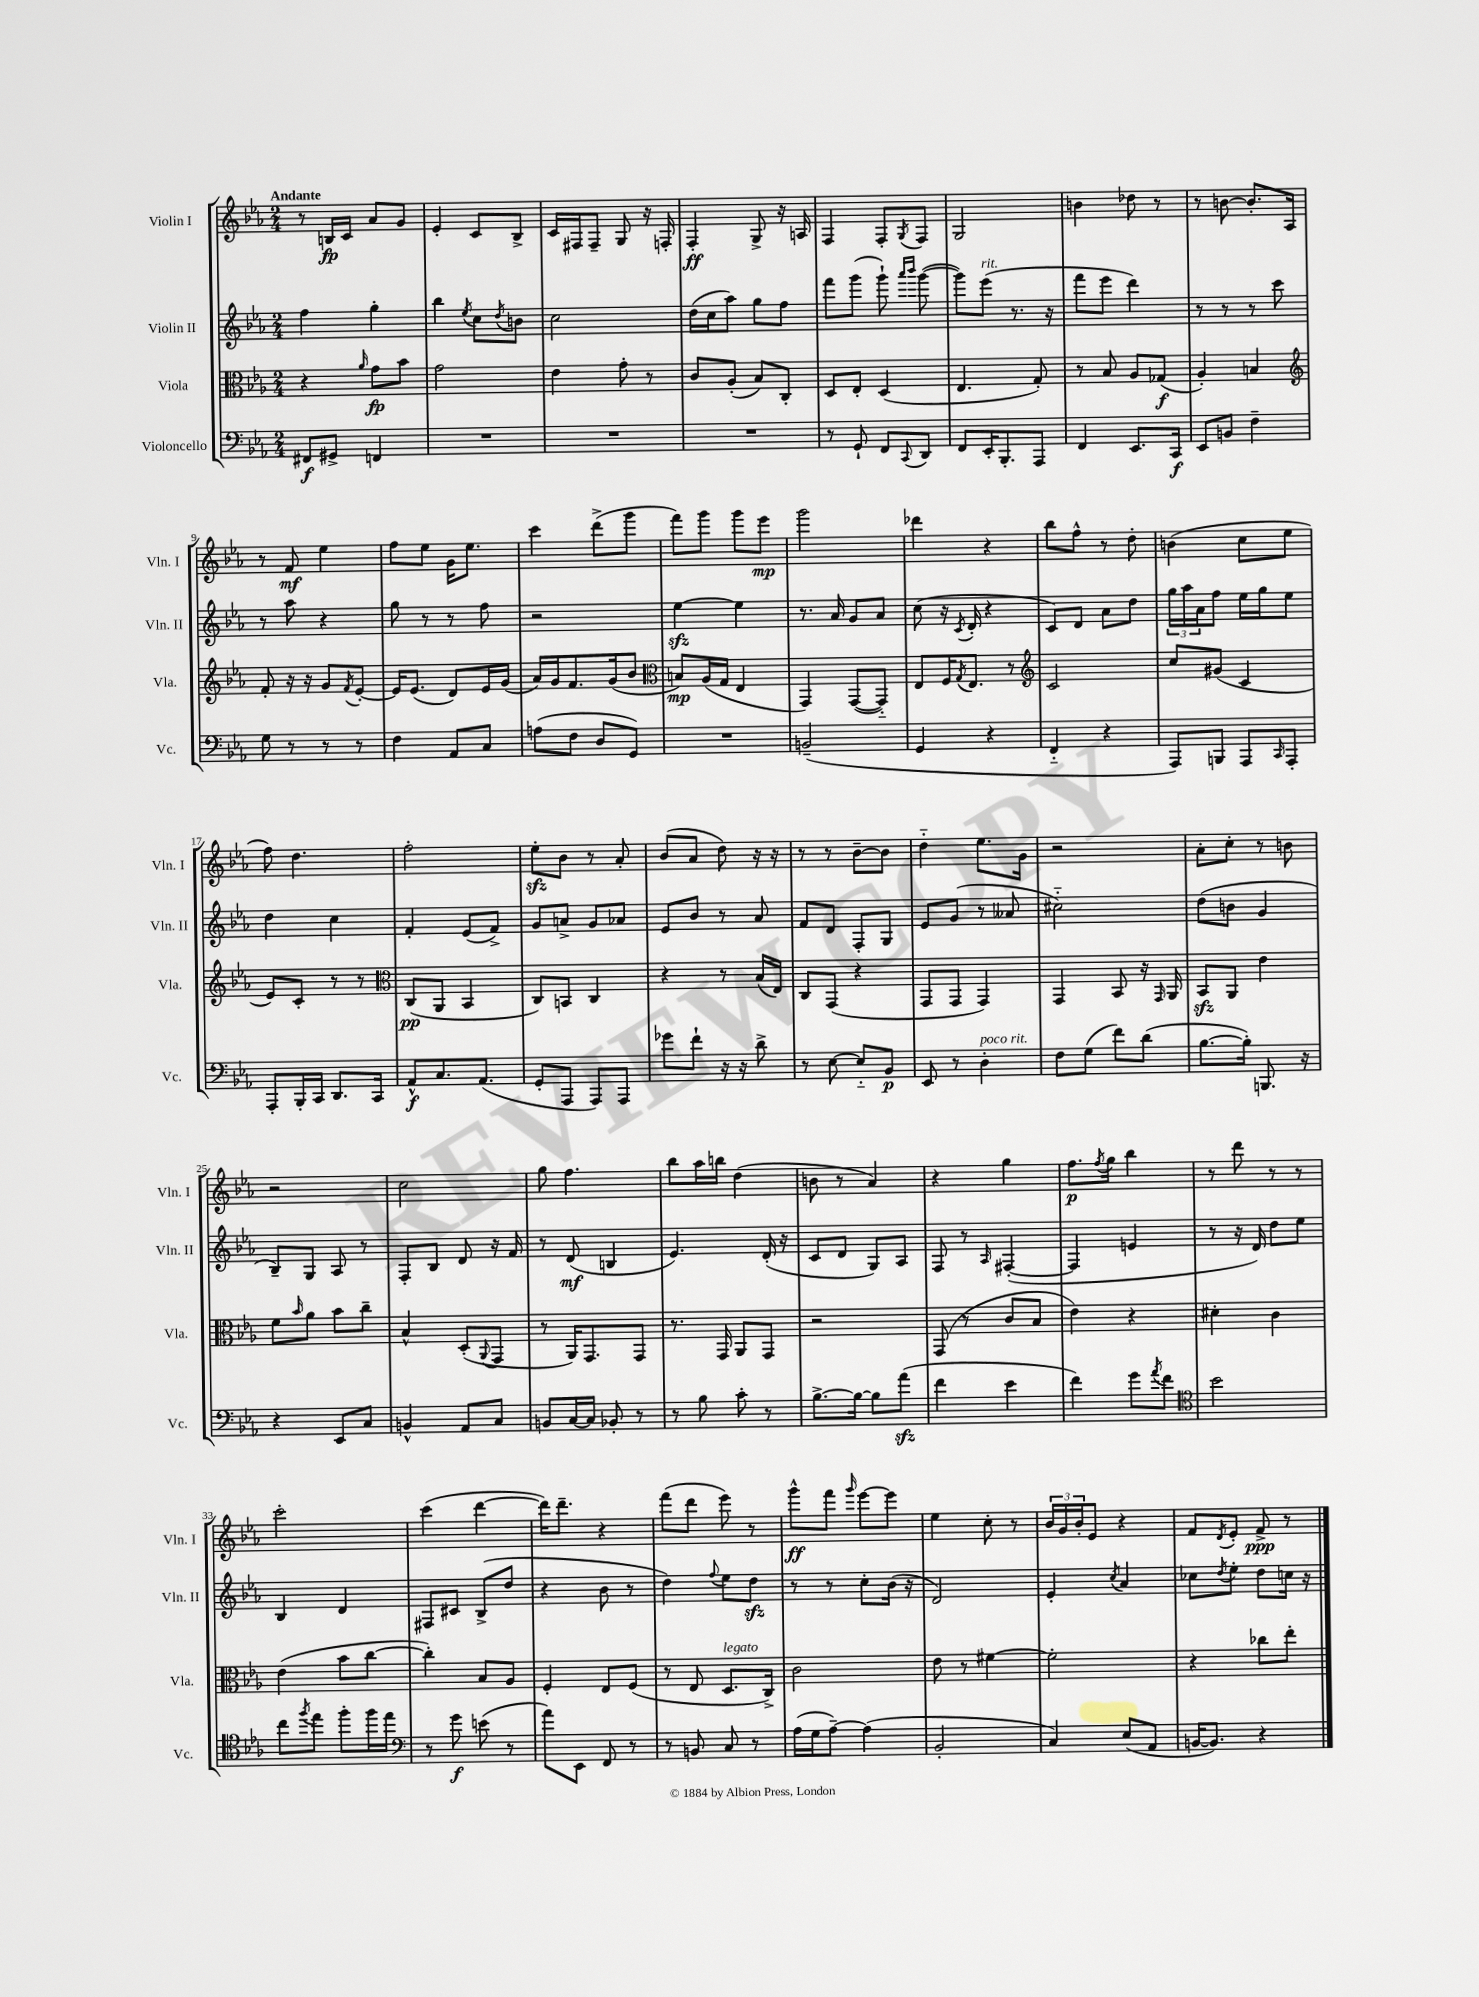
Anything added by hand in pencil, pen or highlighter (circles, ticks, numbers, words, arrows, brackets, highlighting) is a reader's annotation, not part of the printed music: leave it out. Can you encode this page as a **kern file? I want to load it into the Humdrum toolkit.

**kern	**kern	**kern	**kern
*staff4	*staff3	*staff2	*staff1
*clefF4	*clefC3	*clefG2	*clefG2
*k[b-e-a-]	*k[b-e-a-]	*k[b-e-a-]	*k[b-e-a-]
*M2/4	*M2/4	*M2/4	*M2/4
8FF#/L	4r	4ff\	8r
8GG#^/J	.	.	16B/LL
.	.	.	16c/JJ
.	16qqa-/	.	.
4FF/	8g\L	4gg'\	8a-/L
.	8b-\J	.	8g/J
=	=	=	=
2r	2g\	4bb-\	4e-'/
.	.	8qee-/	.
.	.	8cc\L	8c/L
.	.	8qdd/	.
.	.	8b\J	8B-^/J
=	=	=	=
2r	4e-\	2cc\	16c/LL
.	.	.	16F#/J
.	.	.	8F#~/J
.	8g'\	.	8G/
.	8r	.	16r
.	.	.	16F'/
=	=	=	=
2r	8c/L	(16dd\LL	4F'/
.	.	16cc\J	.
.	(8A-'/J	8aa-\J)	.
.	8B-/L)	8gg\L	8G^/
.	8C'/J	8ff\J	16r
.	.	.	16A/
=	=	=	=
8r	8D/L	8fff\L	4F/
8GG`/	8E-'/J	(8ggg\J	.
8FF/L	(4D/	8ggg`\)	8F'/L
.	.	16qqaaa-/LL	.
8qqCC/	.	16qqbbb-/JJ	8qG/
8DD/J	.	([8ggg\	8F/J
=	=	=	=
8FF/L	4.E-/	8ggg\]L)	2G/
16EE-'/K	.	(8eee-\J	.
8.BBB-'/	.	.	.
.	.	8.r	.
8AAA-/J	8G'/)	.	.
.	.	16r	.
=	=	=	=
4FF/	8r	8fff\L	4b\
.	8B-/	8eee-\J	.
8.EE-/L	8A-/L	4ddd\)	8dd-\
.	(8G-/J	.	8r
16CC/Jk	.	.	.
=	=	=	=
8EE-/L	4A-'/)	8r	8r
8BB/J	.	8r	[8b\
4F~\	4B/	8r	8.b'/]L
.	.	8ccc\	.
.	.	.	16A-/Jk
=	=	=	=
*	*clefG2	*	*
8G\	8f'/	8r	8r
8r	16r	8aa-\	8f/
.	16r	.	.
8r	8g/L	4r	4ee-\
.	8qf/	.	.
8r	[8e-'/J	.	.
=	=	=	=
4F\	16e-/]LK	8gg\	8ff\L
.	(8.e-/J	.	.
.	.	8r	8ee-\J
8AA-/L	8d/L)	8r	16g\LK
.	.	.	8.ee-\J
8C/J	16e-/L	8ff\	.
.	(16g/JJ	.	.
=	=	=	=
(8A\L	16a-/LL)	2r	4ccc\
.	16g/J	.	.
8F\J	8.f/	.	.
8D/L	.	.	(8ddd^\L
.	(16g/k	.	.
8GG/J)	8b-/J	.	8ggg\J
=	=	=	=
*	*clefC3	*	*
2r	8B/L)	[4ee-\	8fff\L)
.	(16A-/L	.	8ggg\J
.	16G/JJ	.	.
.	4E-/	4ee-\]	8ggg\L
.	.	.	8eee-\J
=	=	=	=
(2BB~/	4GG/)	8.r	2ggg\
.	.	16a-/	.
.	([8GG/L	8g/L	.
.	8GG'~/]J)	8a-/J	.
=	=	=	=
4GG/	8E-/L	(8cc\	4ddd-\
.	16F/K	16r	.
.	8qG/	8qc/	.
.	8.E-/J	16d'/	.
4r	.	4r	4r
.	8r	.	.
=	=	=	=
*	*clefG2	*	*
4FF'~/	2c/	8c/L)	8bb-\L
.	.	8d/J	8ff^^\J
4r	.	8a-\L	8r
.	.	8dd\J	8dd'\
=	=	=	=
8AAA-/L)	8cc/L	24gg\LL	(4b\
.	.	24aa-\	.
.	.	24a-\J	.
8BBB/J	(8g#/J	8ff\J	.
8AAA-/L	4c/	16ee-\LL	8cc\L
.	.	16gg\J	.
16qqCC/	.	.	.
8AAA-'/J	.	8ee-\J	8ee-\J
=	=	=	=
8AAA-'/L	8e-/L)	4dd\	8ff\)
16BBB-'/L	8c'/J	.	4.dd\
16CC/JJ	.	.	.
8.DD/L	8r	4cc\	.
.	8r	.	.
16CC/Jk	.	.	.
=	=	=	=
*	*clefC3	*	*
8AA-^^/L	(8C/L	4f'/	2ff'\
8.C/	8AA-/J	.	.
.	4BB-/	(8e-/L	.
(8.AA-/J	.	.	.
.	.	8f^/J)	.
=	=	=	=
8GG'/L	8C/L)	8g/L	8ee-'\L
8AAA-/J	8BB/J	8a^/J	8b-\J
8AAA-/L)	4C/	8g/L	8r
8AAA-/J	.	8a-/J	8a-'/
=	=	=	=
8g-\L	4r	8e-/L	(8b-/L
8f`\J	.	8b-/J	8a-/J
16r	8r	8r	8dd\)
16r	.	.	.
8d^\	(16B-/LL	8a-/	16r
.	16E-/JJ)	.	16r
=	=	=	=
8r	8C/L	8f/L	8r
[8E-\	(8GG/J	8d/J	8r
8E-'~/]L	4r	8F'/L	[8b-~\L
8BB-/J	.	8G/J	8b-\]J
=	=	=	=
8EE-/	8GG/L	8e-/L	4dd'~\
8r	8GG/J	(8g/J	.
4D'\	4GG/)	8r	8.ee-\L
.	.	8a--/	.
.	.	.	16g\Jk
=	=	=	=
8F\L	4GG/	2cc#'~\)	2r
(8G\J	.	.	.
8f\L)	8BB-/	.	.
(8d\J	16r	.	.
.	16qqGG/	.	.
.	16AA-/	.	.
=	=	=	=
[8.B-\L	8BB-/L	(8dd\L	8a-'\L
.	8AA-/J	8b\J	8cc'\J
16B-'\]Jk)	.	.	.
8.BBB/	4e-\	4g/	8r
.	.	.	8b\
16r	.	.	.
=	=	=	=
4r	8f\L	8B-~/L)	2r
.	16qqb-/	.	.
.	8a-\J	8G/J	.
8EE-/L	8b-\L	8A-/	.
8C/J	8cc~\J	8r	.
=	=	=	=
4BB^^/	4B-^^/	8F'/L	2cc\
.	.	8B-/J	.
8AA-/L	(8D'/L	8d/	.
.	8qqAA-/	.	.
8C/J	8GG/J	16r	.
.	.	16f/	.
=	=	=	=
8BB/L	8r	8r	8gg\
[16C/L	16AA-/LK)	(8d/	4.ff\
16C/]JJ	8.GG/	.	.
8BB-'/	.	4B/	.
8r	8GG/J	.	.
=	=	=	=
8r	8.r	4.e-/)	8bb-\L
8B-\	.	.	16aa-\L
.	16GG/	.	16bb\JJ
8c'\	8AA-/L	.	(4dd\
8r	8GG/J	(16d'/	.
.	.	16r	.
=	=	=	=
[8.B-^\L	2r	8c/L	8b\
.	.	8d/J	8r
16B-\_Jk	.	.	.
8B-\]L	.	8G/L)	4a-/)
(8a-\J	.	8A-/J	.
=	=	=	=
4f\	(8GG/	8F/	4r
.	8r	8r	.
.	.	16qqA-/	.
4e-\	8c/L	([4F#'/	4gg\
.	8B-/J	.	.
=	=	=	=
4f\)	4e-\)	4F#/]	8.ff\L
.	.	.	8qff/
.	.	.	16gg\Jk
8g\L	4r	4e/	4bb-\
8qa-/	.	.	.
8f\J	.	.	.
=	=	=	=
*clefC4	*	*	*
2b-\	4d#'\	8r	8r
.	.	16r	8ddd\
.	.	16d/)	.
.	4c\	8dd\L	8r
.	.	8ee-\J	8r
=	=	=	=
8cc\L	(4e-\	4B-/	2ccc'\
8qff/	.	.	.
8ee-\J	.	.	.
8ff'\L	8b-\L	4d/	.
16ff\L	[8cc\J	.	.
16ee-\JJ	.	.	.
=	=	=	=
*clefF4	*	*	*
8r	4cc'\])	8F#/L	(4ccc\
8g\	.	8c#/J	.
(8e\	8B-/L	(8B-^/L	[4ddd\
8r	8A-/J	8dd/J	.
=	=	=	=
8a-\L)	4F'/	4r	16ddd\]LK)
.	.	.	8.ddd~\J
8EE-\J	.	.	.
8FF/	8E-/L	8b-\	4r
8r	(8F/J	8r	.
=	=	=	=
8r	8r	4dd\)	(8fff\L
8BB/	8E-/	.	8ddd\J
.	.	8qqff/	.
8C/	8.D/L	8ee-\L	8eee-\)
8r	.	8dd\J	8r
.	16C^/Jk)	.	.
=	=	=	=
(16A-\LL	2c\	8r	8ggg^^\L
16G\J	.	.	.
[8A-~\J)	.	8r	8fff\J
.	.	.	16qqggg/
(4A-\]	.	8cc'\L	[8eee-\L
.	.	(16b-\Jk	8eee-\]J
.	.	16r	.
=	=	=	=
2BB-'/	8e-\	2d/)	4ee-\
.	8r	.	.
.	[4f#\	.	8cc'\
.	.	.	8r
=	=	=	=
4C/)	2f#'\]	4e-'/	24b-/LL
.	.	.	24g/
.	.	.	24b-'/J
.	.	.	8e-/J
.	.	8qcc/	.
(8E-/L	.	4a-/	4r
8AA-/J	.	.	.
=	=	=	=
[16BB/LK	4r	8cc-\L	8f/L
8.BB/]J)	.	.	.
.	.	8qdd/	8qd/
.	.	8ee-'\J	8e-'/J
4r	8cc-\L	8dd\L	8f^/
.	8ee-'\J	16cc\Jk	8r
.	.	16r	.
==	==	==	==
*-	*-	*-	*-
